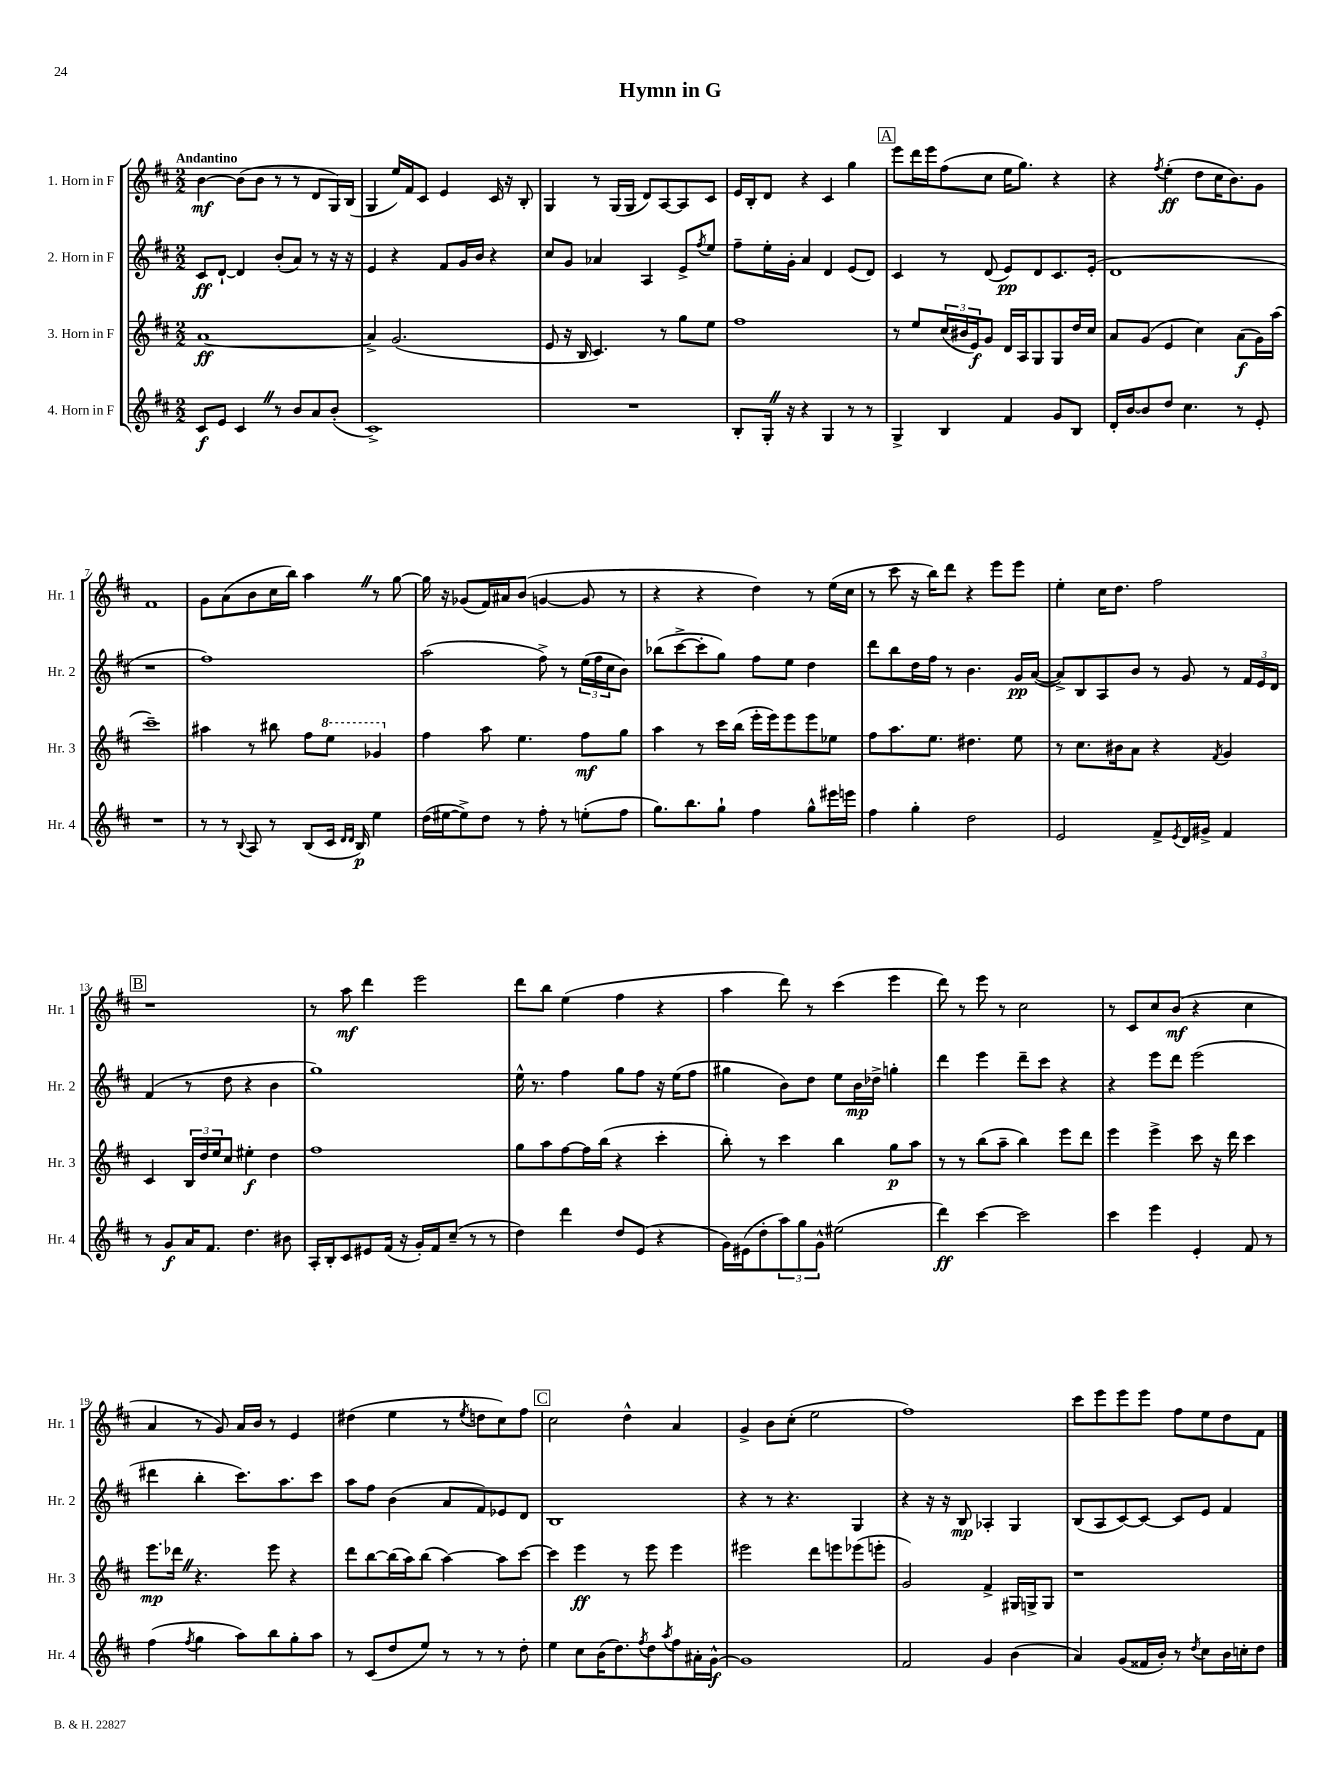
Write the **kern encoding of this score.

**kern	**dynam	**kern	**dynam	**kern	**dynam	**kern	**dynam
*part4	*part4	*part3	*part3	*part2	*part2	*part1	*part1
*staff4	*staff4	*staff3	*staff3	*staff2	*staff2	*staff1	*staff1
*I"4. Horn in F	*	*I"3. Horn in F	*	*I"2. Horn in F	*	*I"1. Horn in F	*
*I'Hr. 4	*	*I'Hr. 3	*	*I'Hr. 2	*	*I'Hr. 1	*
*clefG2	*	*clefG2	*	*clefG2	*	*clefG2	*
*k[f#c#]	*	*k[f#c#]	*	*k[f#c#]	*	*k[f#c#]	*
*M2/2	*	*M2/2	*	*M2/2	*	*M2/2	*
=1	=1	=1	=1	=1	=1	=1	=1
!	!	!	!	!	!	!LO:TX:a:B:t=Andantino	!
8c#/L	f	[1a	ff	8c#/L	ff	[4b\	mf
8e/J	.	.	.	[8d`/J	.	.	.
4c#Z/	.	.	.	4d/]	.	(8b\L]	.
.	.	.	.	.	.	8b\J	.
8r	.	.	.	(8b'/L	.	8r	.
8b/L	.	.	.	8a/J)	.	8r	.
8a/	.	.	.	8r	.	8d/L	.
(8b'/J	.	.	.	16r	.	16G/L)	.
.	.	.	.	16r	.	(16B/JJ	.
=2	=2	=2	=2	=2	=2	=2	=2
1c#^)	.	4a^/]	.	4e/	.	4G/	.
.	.	(2.g/	.	4r	.	16ee/LL)	.
.	.	.	.	.	.	16f#/J	.
.	.	.	.	.	.	8c#/J	.
.	.	.	.	8f#/L	.	4e/	.
.	.	.	.	16g/L	.	.	.
.	.	.	.	16b/JJ	.	.	.
.	.	.	.	4r	.	16c#/	.
.	.	.	.	.	.	16r	.
.	.	.	.	.	.	8B'/	.
=3	=3	=3	=3	=3	=3	=3	=3
1r	.	8e/	.	8cc#/L	.	4G/	.
.	.	16r	.	8g/J	.	.	.
.	.	16B/	.	.	.	.	.
.	.	4.c#/)	.	4a-X/	.	8r	.
.	.	.	.	.	.	(16G/LL	.
.	.	.	.	.	.	16G/JJ	.
.	.	.	.	4A/	.	8d/L)	.
.	.	8r	.	.	.	[8A/	.
.	.	8gg\L	.	8e^/L	.	8A/]	.
.	.	.	.	8qff#/	.	.	.
.	.	8ee\J	.	8ee/J	.	8c#/J	.
=4	=4	=4	=4	=4	=4	=4	=4
8B'/L	.	1ff#	.	8ff#~\L	.	16e/LL	.
.	.	.	.	.	.	16B'/J	.
16G'Z/Jk	.	.	.	16ee'\L	.	8d/J	.
16r	.	.	.	16g'\JJ	.	.	.
4r	.	.	.	4a/	.	4r	.
4G/	.	.	.	4d/	.	4c#/	.
8r	.	.	.	(8e/L	.	4gg\	.
8r	.	.	.	8d/J)	.	.	.
!!LO:REH:place=s1:t=A
=5	=5	=5	=5	=5	=5	=5	=5
4G^/	.	8r	.	4c#/	.	8eee\L	.
.	.	8ee/L	.	.	.	16ddd\L	.
.	.	.	.	.	.	16eee\J	.
4B/	.	(24cc#/L	.	8r	.	(8ff#\	.
.	.	24b#X/	.	.	.	.	.
.	.	24e/J)	f	.	.	.	.
.	.	8g/J	.	(8d/	.	8cc#\J	.
4f#/	.	16d/LL	.	8e/L)	pp	16ee\KL	.
.	.	16A/J	.	.	.	8.gg\J)	.
.	.	8G/	.	8d/	.	.	.
8g/L	.	8G/	.	8.c#/	.	4r	.
8B/J	.	16dd/L	.	.	.	.	.
.	.	16cc#/JJ	.	(16e'/Jk	.	.	.
=6	=6	=6	=6	=6	=6	=6	=6
16d'/LL	.	8a/L	.	1d	.	4r	.
[16b/J	.	.	.	.	.	.	.
8b/]	.	(8g/J	.	.	.	.	.
.	.	.	.	.	.	8qff#/	.
8dd/J	.	4e/	.	.	.	(4ee'\	ff
4.cc#\	.	.	.	.	.	.	.
.	.	4cc#\)	.	.	.	8dd\L	.
.	.	.	.	.	.	16cc#\K	.
.	.	.	.	.	.	8.b\)	.
8r	.	(8a\L	f	.	.	.	.
8e'/	.	16g\L)	.	.	.	8g\J	.
.	.	(16aa\JJ	.	.	.	.	.
!!LO:LB:g=z
=7	=7	=7	=7	=7	=7	=7	=7
1r	.	1ccc#~)	.	1r	.	1f#	.
=8	=8	=8	=8	=8	=8	=8	=8
8r	.	4aa#X\	.	1ff#)	.	8g\L	.
8r	.	.	.	.	.	(8a\	.
8qqB/	.	.	.	.	.	.	.
8A/	.	8r	.	.	.	8b\	.
8r	.	8bb#X\	.	.	.	16cc#\L	.
.	.	.	.	.	.	16bb\JJ)	.
(8B/L	.	8ff#\L	.	.	.	4aaZ\	.
*	*	*8va	*	*	*	*	*
16c#/Jk	.	8eee\J	.	.	.	.	.
16qqd/LL	.	.	.	.	.	.	.
16qqd/JJ	.	.	.	.	.	.	.
16B/)	p	.	.	.	.	.	.
4ee\	.	4gg-X/	.	.	.	8r	.
.	.	.	.	.	.	[8gg\	.
=9	=9	=9	=9	=9	=9	=9	=9
*	*	*X8va	*	*	*	*	*
(16dd\LL	.	4ff#\	.	(2aa\	.	16gg\]	.
[16ee#X\J	.	.	.	.	.	16r	.
8ee#^\])	.	.	.	.	.	(8g-X/L	.
8dd\J	.	8aa\	.	.	.	16f#/L)	.
.	.	.	.	.	.	16a#X/J	.
8r	.	4.ee\	.	.	.	(8b/J	.
8ff#'\	.	.	.	8ff#^\)	.	[4gn/	.
8r	.	.	.	8r	.	.	.
(8een'\L	.	8ff#\L	mf	(24ee\LL	.	8g/]	.
.	.	.	.	24ff#\	.	.	.
.	.	.	.	24cc#\J	.	.	.
8ff#\J	.	8gg\J	.	8b\J)	.	8r	.
=10	=10	=10	=10	=10	=10	=10	=10
8.gg\L)	.	4aa\	.	(8bb-X\L	.	4r	.
.	.	.	.	[8ccc#^\	.	.	.
8.bb\	.	.	.	.	.	.	.
.	.	8r	.	8ccc#'\]	.	4r	.
8gg`\J	.	16ccc#\LL	.	8gg\J)	.	.	.
.	.	(16bb\JJ	.	.	.	.	.
4ff#\	.	16eee'\LL	.	8ff#\L	.	4dd\)	.
.	.	16eee\J)	.	.	.	.	.
.	.	8eee\	.	8ee\J	.	.	.
8gg^^\L	.	8eee\	.	4dd\	.	8r	.
16eee#X\L	.	8ee-X\J	.	.	.	(16ee\LL	.
16eeen\JJ	.	.	.	.	.	16cc#\JJ	.
=11	=11	=11	=11	=11	=11	=11	=11
4ff#\	.	8ff#\L	.	8ddd\L	.	8r	.
.	.	8.aa\	.	8bb\	.	8ccc#\	.
4gg'\	.	.	.	16dd\L	.	16r	.
.	.	8.ee\J	.	16ff#\JJ	.	16bb\KL)	.
.	.	.	.	8r	.	8ddd\J	.
2dd\	.	4.dd#X\	.	4.b\	.	4r	.
.	.	.	.	.	.	8eee\L	.
.	.	8ee\	.	16g/LL	pp	8eee\J	.
.	.	.	.	([16a/JJ	.	.	.
=12	=12	=12	=12	=12	=12	=12	=12
2e/	.	8r	.	8a^/L])	.	4ee'\	.
.	.	8.cc#\L	.	8B/	.	.	.
.	.	.	.	8A/	.	16cc#\KL	.
.	.	16b#X\k	.	.	.	8.dd\J	.
.	.	8a\J	.	8b/J	.	.	.
8f#^/L	.	4r	.	8r	.	2ff#\	.
8qe/	.	.	.	.	.	.	.
16d/L	.	.	.	8g/	.	.	.
16g#X^/JJ	.	.	.	.	.	.	.
.	.	8qf#/	.	.	.	.	.
4f#/	.	4g/	.	8r	.	.	.
.	.	.	.	24f#/LL	.	.	.
.	.	.	.	24e/	.	.	.
.	.	.	.	24d/JJ	.	.	.
!!LO:LB:g=z
!!LO:REH:place=s1:t=B
=13	=13	=13	=13	=13	=13	=13	=13
8r	.	4c#/	.	(4f#/	.	1r	.
8g/L	f	.	.	.	.	.	.
16a/K	.	24B/LL	.	8r	.	.	.
.	.	24dd/	.	.	.	.	.
8.f#/J	.	.	.	.	.	.	.
.	.	24ee/J	.	.	.	.	.
.	.	8cc#/J	.	8dd\	.	.	.
4.dd\	.	4ee#X'\	f	4r	.	.	.
.	.	4dd\	.	4b\	.	.	.
8b#X\	.	.	.	.	.	.	.
=14	=14	=14	=14	=14	=14	=14	=14
16A'/LL	.	1ff#	.	1gg)	.	8r	.
16B'/J	.	.	.	.	.	.	.
8c#/	.	.	.	.	.	8aa\	mf
8e#X/	.	.	.	.	.	4ddd\	.
(16f#/Jk	.	.	.	.	.	.	.
16r	.	.	.	.	.	.	.
16g'/LL)	.	.	.	.	.	2eee\	.
16f#/J	.	.	.	.	.	.	.
(8cc#~/J	.	.	.	.	.	.	.
8r	.	.	.	.	.	.	.
8r	.	.	.	.	.	.	.
=15	=15	=15	=15	=15	=15	=15	=15
4dd\)	.	8gg\L	.	16ee^^\	.	8ddd\L	.
.	.	.	.	8.r	.	.	.
.	.	8aa\	.	.	.	8bb\J	.
4ddd\	.	[8ff#\	.	4ff#\	.	(4ee\	.
.	.	16ff#\L]	.	.	.	.	.
.	.	(16bb\JJ	.	.	.	.	.
8dd/L	.	4r	.	8gg\L	.	4ff#\	.
(8e/J	.	.	.	8ff#\J	.	.	.
4r	.	4ccc#'\	.	16r	.	4r	.
.	.	.	.	(16ee\KL	.	.	.
.	.	.	.	8ff#\J	.	.	.
=16	=16	=16	=16	=16	=16	=16	=16
16g\LL)	.	8bb'\)	.	4gg#X\	.	4aa\	.
(16e#X\J	.	.	.	.	.	.	.
8dd'\	.	8r	.	.	.	.	.
12aa\)	.	4ccc#\	.	8b\L)	.	8ddd\)	.
12gg\	.	.	.	.	.	.	.
.	.	.	.	8dd\J	.	8r	.
12g^^\J	.	.	.	.	.	.	.
(2ee#X\	.	4bb\	.	8ee\L	.	(4ccc#\	.
.	.	.	.	16b\L	mp	.	.
.	.	.	.	16dd-X^\JJ	.	.	.
.	.	8gg\L	p	4ggn'\	.	4eee\	.
.	.	8aa\J	.	.	.	.	.
=17	=17	=17	=17	=17	=17	=17	=17
4ddd\)	ff	8r	.	4ddd\	.	8ddd\)	.
.	.	8r	.	.	.	8r	.
[4ccc#\	.	(8bb\L	.	4eee\	.	8eee\	.
.	.	8aa~\J	.	.	.	8r	.
2ccc#\]	.	4bb\)	.	8ddd~\L	.	2cc#\	.
.	.	.	.	8ccc#\J	.	.	.
.	.	8eee\L	.	4r	.	.	.
.	.	8ddd\J	.	.	.	.	.
=18	=18	=18	=18	=18	=18	=18	=18
4ccc#\	.	4eee\	.	4r	.	8r	.
.	.	.	.	.	.	8c#/L	.
4eee\	.	4eee^\	.	8eee\L	.	8cc#/	.
.	.	.	.	8ddd\J	.	(8b/J	mf
4e'/	.	8ccc#\	.	(2eee\	.	4r	.
.	.	16r	.	.	.	.	.
.	.	16ddd\	.	.	.	.	.
8f#/	.	4ccc#\	.	.	.	4cc#\	.
8r	.	.	.	.	.	.	.
!!LO:LB:g=z
=19	=19	=19	=19	=19	=19	=19	=19
(4ff#\	.	8.eee\L	mp	4ddd#X\	.	4a/	.
.	.	16ddd-XZ\Jk	.	.	.	.	.
8qff#/	.	.	.	.	.	.	.
4gg\	.	4.r	.	4bb'\	.	8r	.
.	.	.	.	.	.	8g/)	.
8aa\L)	.	.	.	8.ccc#\L)	.	16a/LL	.
.	.	.	.	.	.	16b/JJ	.
8bb\	.	8eee\	.	.	.	8r	.
.	.	.	.	8.aa\	.	.	.
8gg'\	.	4r	.	.	.	4e/	.
8aa\J	.	.	.	8ccc#\J	.	.	.
=20	=20	=20	=20	=20	=20	=20	=20
8r	.	8ddd\L	.	8aa\L	.	(4dd#X\	.
(8c#/L	.	[8bb\	.	8ff#\J	.	.	.
8dd/	.	(16bb\L]	.	(4b\	.	4ee\	.
.	.	16aa\J)	.	.	.	.	.
8ee/J)	.	(8bb\J	.	.	.	.	.
8r	.	[4aa\)	.	8a/L	.	8r	.
.	.	.	.	.	.	8qee/	.
8r	.	.	.	8f#/)	.	8ddn\L	.
8r	.	8aa\L]	.	8e-X/	.	8cc#\)	.
8dd'\	.	[8ccc#\J	.	8d/J	.	8ff#\J	.
!!LO:REH:place=s1:t=C
=21	=21	=21	=21	=21	=21	=21	=21
4ee\	.	4ccc#\]	.	1B	.	2cc#\	.
8cc#\L	.	4eee\	ff	.	.	.	.
(16b\K	.	.	.	.	.	.	.
8.dd\)	.	.	.	.	.	.	.
.	.	8r	.	.	.	4dd^^\	.
8qff#/	.	.	.	.	.	.	.
8dd\	.	8eee\	.	.	.	.	.
8qaa/	.	.	.	.	.	.	.
8ff#\	.	4eee\	.	.	.	4a/	.
16a#X'\L	.	.	.	.	.	.	.
[16g^^\JJ	f	.	.	.	.	.	.
=22	=22	=22	=22	=22	=22	=22	=22
1g]	.	2eee#X\	.	4r	.	4g^/	.
.	.	.	.	8r	.	8b\L	.
.	.	.	.	4.r	.	(8cc#'\J	.
.	.	8ddd\L	.	.	.	2ee\	.
.	.	8eeen\	.	.	.	.	.
.	.	(8eee-X\	.	4G/	.	.	.
.	.	8eeen'\J	.	.	.	.	.
=23	=23	=23	=23	=23	=23	=23	=23
2f#/	.	2g/)	.	4r	.	1ff#)	.
.	.	.	.	16r	.	.	.
.	.	.	.	16r	.	.	.
.	.	.	.	8B/	mp	.	.
4g/	.	4f#^/	.	4A-X'/	.	.	.
(4b\	.	16G#X/LL	.	4G/	.	.	.
.	.	16Gn^/J	.	.	.	.	.
.	.	8G/J	.	.	.	.	.
=24	=24	=24	=24	=24	=24	=24	=24
4a/)	.	1r	.	(8B/L	.	8ccc#\L	.
.	.	.	.	8A/	.	8eee\	.
(8g/L	.	.	.	[8c#/)	.	8eee\	.
16f##X/L	.	.	.	8c#/J_	.	8eee\J	.
16b'/JJ)	.	.	.	.	.	.	.
8r	.	.	.	8c#/L]	.	8ff#\L	.
8qdd/	.	.	.	.	.	.	.
8cc#\L	.	.	.	8e/J	.	8ee\	.
16b\L	.	.	.	4f#/	.	8dd\	.
16ccn'\J	.	.	.	.	.	.	.
8dd\J	.	.	.	.	.	8f#\J	.
==	==	==	==	==	==	==	==
*-	*-	*-	*-	*-	*-	*-	*-
